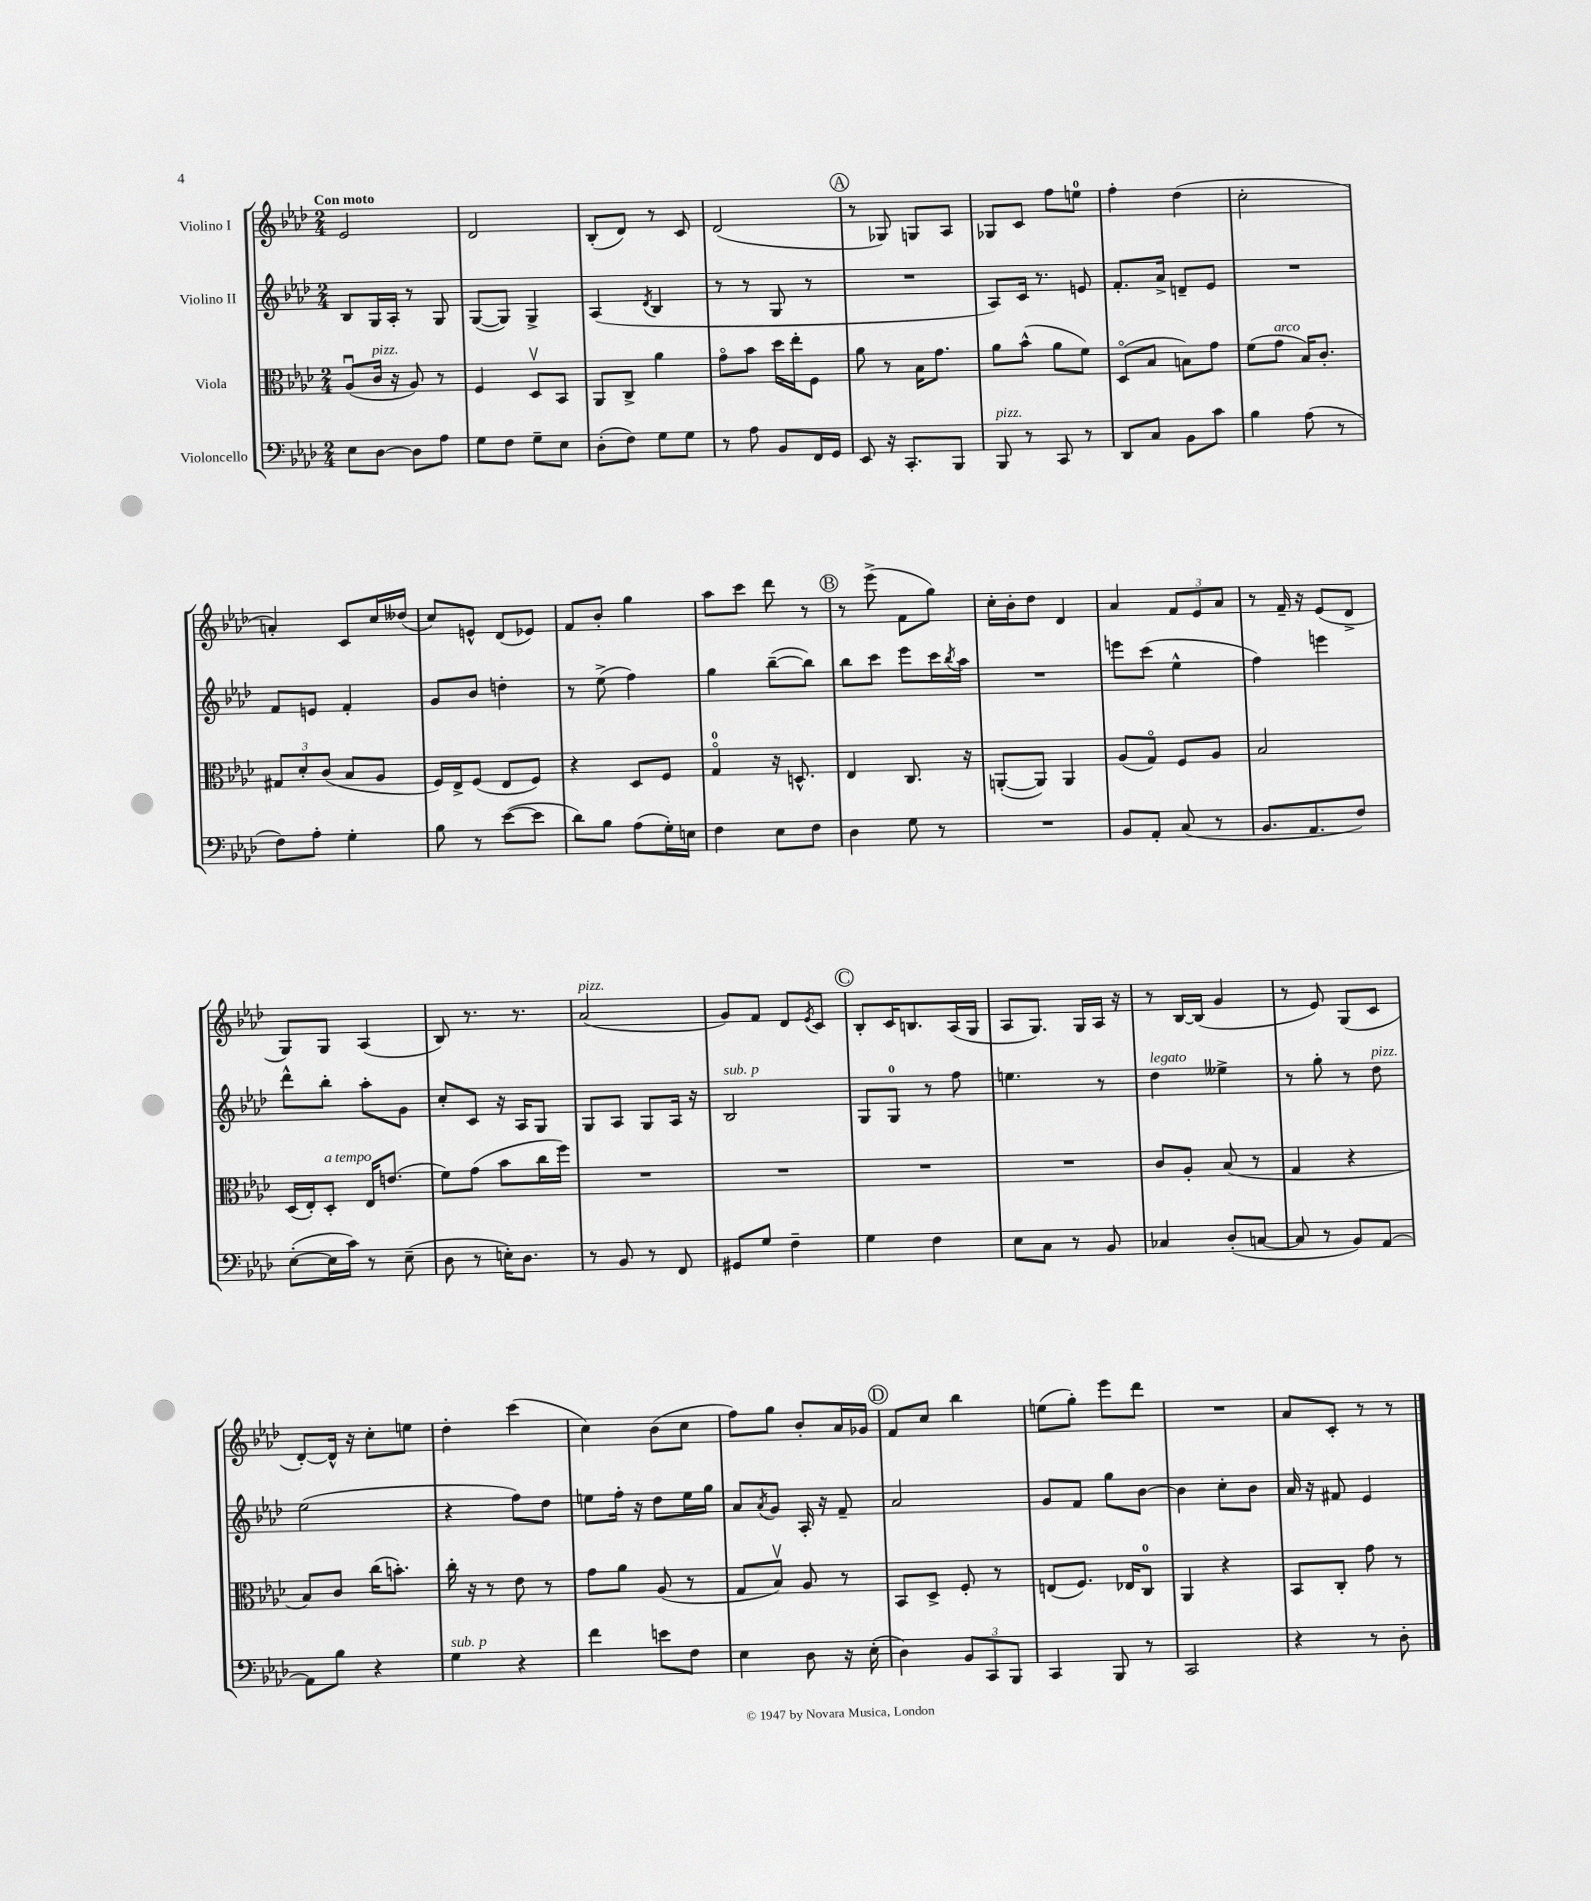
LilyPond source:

<<
\new StaffGroup <<
\new Staff = "s0" \with { instrumentName = "Violino I" } {
    \clef treble \key aes \major \numericTimeSignature \time 2/4 \tempo "Con moto"
    ees'2 |
    des'2 |
    bes8-.( des'8) r8 c'8 |
    des'2( |
    \mark \markup { \circle "A" } r8 ges8) g8 aes8 |
    ges8 c'8 f''8 e''8-0 |
    f''4-. des''4( |
    c''2-. |
    a'4-.) c'8 c''16 deses''16( |
    c''8) e'8-^ des'8( ees'8) |
    f'8 bes'8-. g''4 |
    aes''8 c'''8 des'''8 r8 |
    \mark \markup { \circle "B" } r8 ees'''8->( f'8 g''8) |
    c''16-. bes'16-. des''8 des'4 |
    aes'4 \tuplet 3/2 { f'8 ees'8 aes'8 } |
    r8 f'16-- r16 ees'8( des'8-> |
    g8) g8 aes4( |
    bes8) r8. r8. |
    aes'2^\markup { \italic "pizz." }( |
    g'8) f'8 des'8 \acciaccatura { ees'8 } c'8 |
    \mark \markup { \circle "C" } bes8-. c'16 b8. aes16( g16 |
    aes8 g8.) g16 aes16 r16 |
    r8 bes16~ bes16( g'4 |
    r8 ees'8) g8( c'8 |
    des'8~-.) des'16-^ r16 c''8-. e''8 |
    des''4-. c'''4( |
    c''4) bes'8( c''8 |
    f''8) g''8 bes'8-. aes'16 ges'16 |
    \mark \markup { \circle "D" } f'8 c''8 bes''4 |
    e''8( g''8-.) ees'''8 des'''8 |
    R2 |
    aes'8 c'8-. r8 r8 \bar "|." |
}
\new Staff = "s1" \with { instrumentName = "Violino II" } {
    \clef treble \key aes \major \numericTimeSignature \time 2/4
    bes8 g16 aes16-. r8 g8 |
    g8~( g8) g4-> |
    aes4( \acciaccatura { des'8 } bes4 |
    r8 r8 g8 r8 |
    \mark \markup { \circle "A" } R2 |
    aes8) c'16 r8. e'8 |
    f'8.-. aes'16-> d'8-- ees'8 |
    R2 |
    f'8 e'8 f'4-. |
    g'8 bes'8 d''4-. |
    r8 ees''8->( f''4) |
    g''4 bes''8~--( bes''8) |
    \mark \markup { \circle "B" } bes''8 c'''8 ees'''8 c'''16 \acciaccatura { bes''8 } aes''16 |
    R2 |
    e'''8 c'''8( ees''4-^ |
    f''4) e'''4 |
    des'''8-^ bes''8-. aes''8-. g'8 |
    c''8-. c'8 r16 aes16 g8 |
    g8 aes8 g8 aes16 r16 |
    bes2^\markup { \italic "sub. p" } |
    \mark \markup { \circle "C" } g8 g8-0 r8 f''8 |
    e''4. r8 |
    des''4^\markup { \italic "legato" } eeses''4-> |
    r8 g''8-. r8 des''8^\markup { \italic "pizz." } |
    ees''2( |
    r4 f''8) des''8 |
    e''8 f''16-. r16 des''8 e''16 g''16 |
    aes'8 \acciaccatura { aes'8 } g'8 aes16-. r16 f'8-- |
    \mark \markup { \circle "D" } aes'2 |
    g'8 f'8 g''8 bes'8~ |
    bes'4 c''8-. bes'8 |
    aes'16 r16 fis'8 ees'4 \bar "|." |
}
\new Staff = "s2" \with { instrumentName = "Viola" } {
    \clef alto \key aes \major \numericTimeSignature \time 2/4
    aes8\downbow( c'16^\markup { \italic "pizz." } r16 aes8) r8 |
    f4 des8\upbow bes,8 |
    aes,8 c8-> aes'4 |
    g'8\flageolet bes'8 des''16 ees''16-. f8 |
    \mark \markup { \circle "A" } aes'8 r8 bes16 g'8. |
    aes'8 bes'8-^( aes'8 f'8) |
    des8\flageolet( bes8 b8) g'8 |
    f'8( g'8^\markup { \italic "arco" } bes16) c'8.-. |
    \tuplet 3/2 { gis8 des'8-. c'8( } bes8 aes8 |
    f16) ees16-> f8( ees8 f8) |
    r4 des8 f8 |
    g4-0\flageolet r16 d8.-^ |
    \mark \markup { \circle "B" } ees4 c8. r16 |
    a,8~-.( a,8) a,4 |
    aes8( g8\flageolet) f8 aes8 |
    bes2 |
    des16( ees16-.) des8-.^\markup { \italic "a tempo" } ees16 e'8.( |
    f'8) g'8( bes'8 c''16 f''16) |
    R2 |
    R2 |
    \mark \markup { \circle "C" } R2 |
    R2 |
    c'8 aes8-. bes8( r8 |
    g4 r4 |
    bes8) c'8 c''16( b'8.-.) |
    c''16-. r16 r8 ees'8 r8 |
    g'8 aes'8 aes8( r8 |
    g8 bes8\upbow) aes8 r8 |
    \mark \markup { \circle "D" } bes,8 des8-> f8-. r8 |
    e8( f8.) ees16 c8-0 |
    aes,4 r4 |
    bes,8 c8-. g'8 r8 \bar "|." |
}
\new Staff = "s3" \with { instrumentName = "Violoncello" } {
    \clef bass \key aes \major \numericTimeSignature \time 2/4
    ees8 des8~ des8 aes8 |
    g8 f8 g8-- ees8 |
    des8-.( f8) g8 g8 |
    r8 aes8 bes,8 f,16 g,16 |
    \mark \markup { \circle "A" } ees,8 r16 c,8.-. bes,,8 |
    bes,,8^\markup { \italic "pizz." } r8 c,8 r8 |
    des,8 c8 bes,8 c'8 |
    bes4 aes8( r8 |
    f8) aes8-. g4-. |
    bes8 r8 ees'8~( ees'8 |
    des'8) bes8 aes8( g16-.) e16 |
    f4 ees8 f8 |
    \mark \markup { \circle "B" } des4 g8 r8 |
    R2 |
    bes,8 aes,8-. c8( r8 |
    bes,8. aes,8. f8) |
    ees8~-.( ees16 c'16) r8 ees8--( |
    des8 r8 e16-.) des8. |
    r8 bes,8 r8 f,8 |
    gis,8 g8 f4-- |
    \mark \markup { \circle "C" } g4 f4 |
    ees8 c8 r8 bes,8 |
    ces4 des8-.( c8~ |
    c8 r8 bes,8) aes,8~ |
    aes,8 bes8 r4 |
    g4^\markup { \italic "sub. p" } r4 |
    f'4 e'8 f8 |
    ees4 des8 r16 ees16-.( |
    \mark \markup { \circle "D" } des4) \tuplet 3/2 { bes,8 c,8 bes,,8 } |
    c,4 bes,,8 r8 |
    c,2 |
    r4 r8 des8-. \bar "|." |
}
>>
>>
\layout { \context { \Score \remove "Bar_number_engraver" } }
